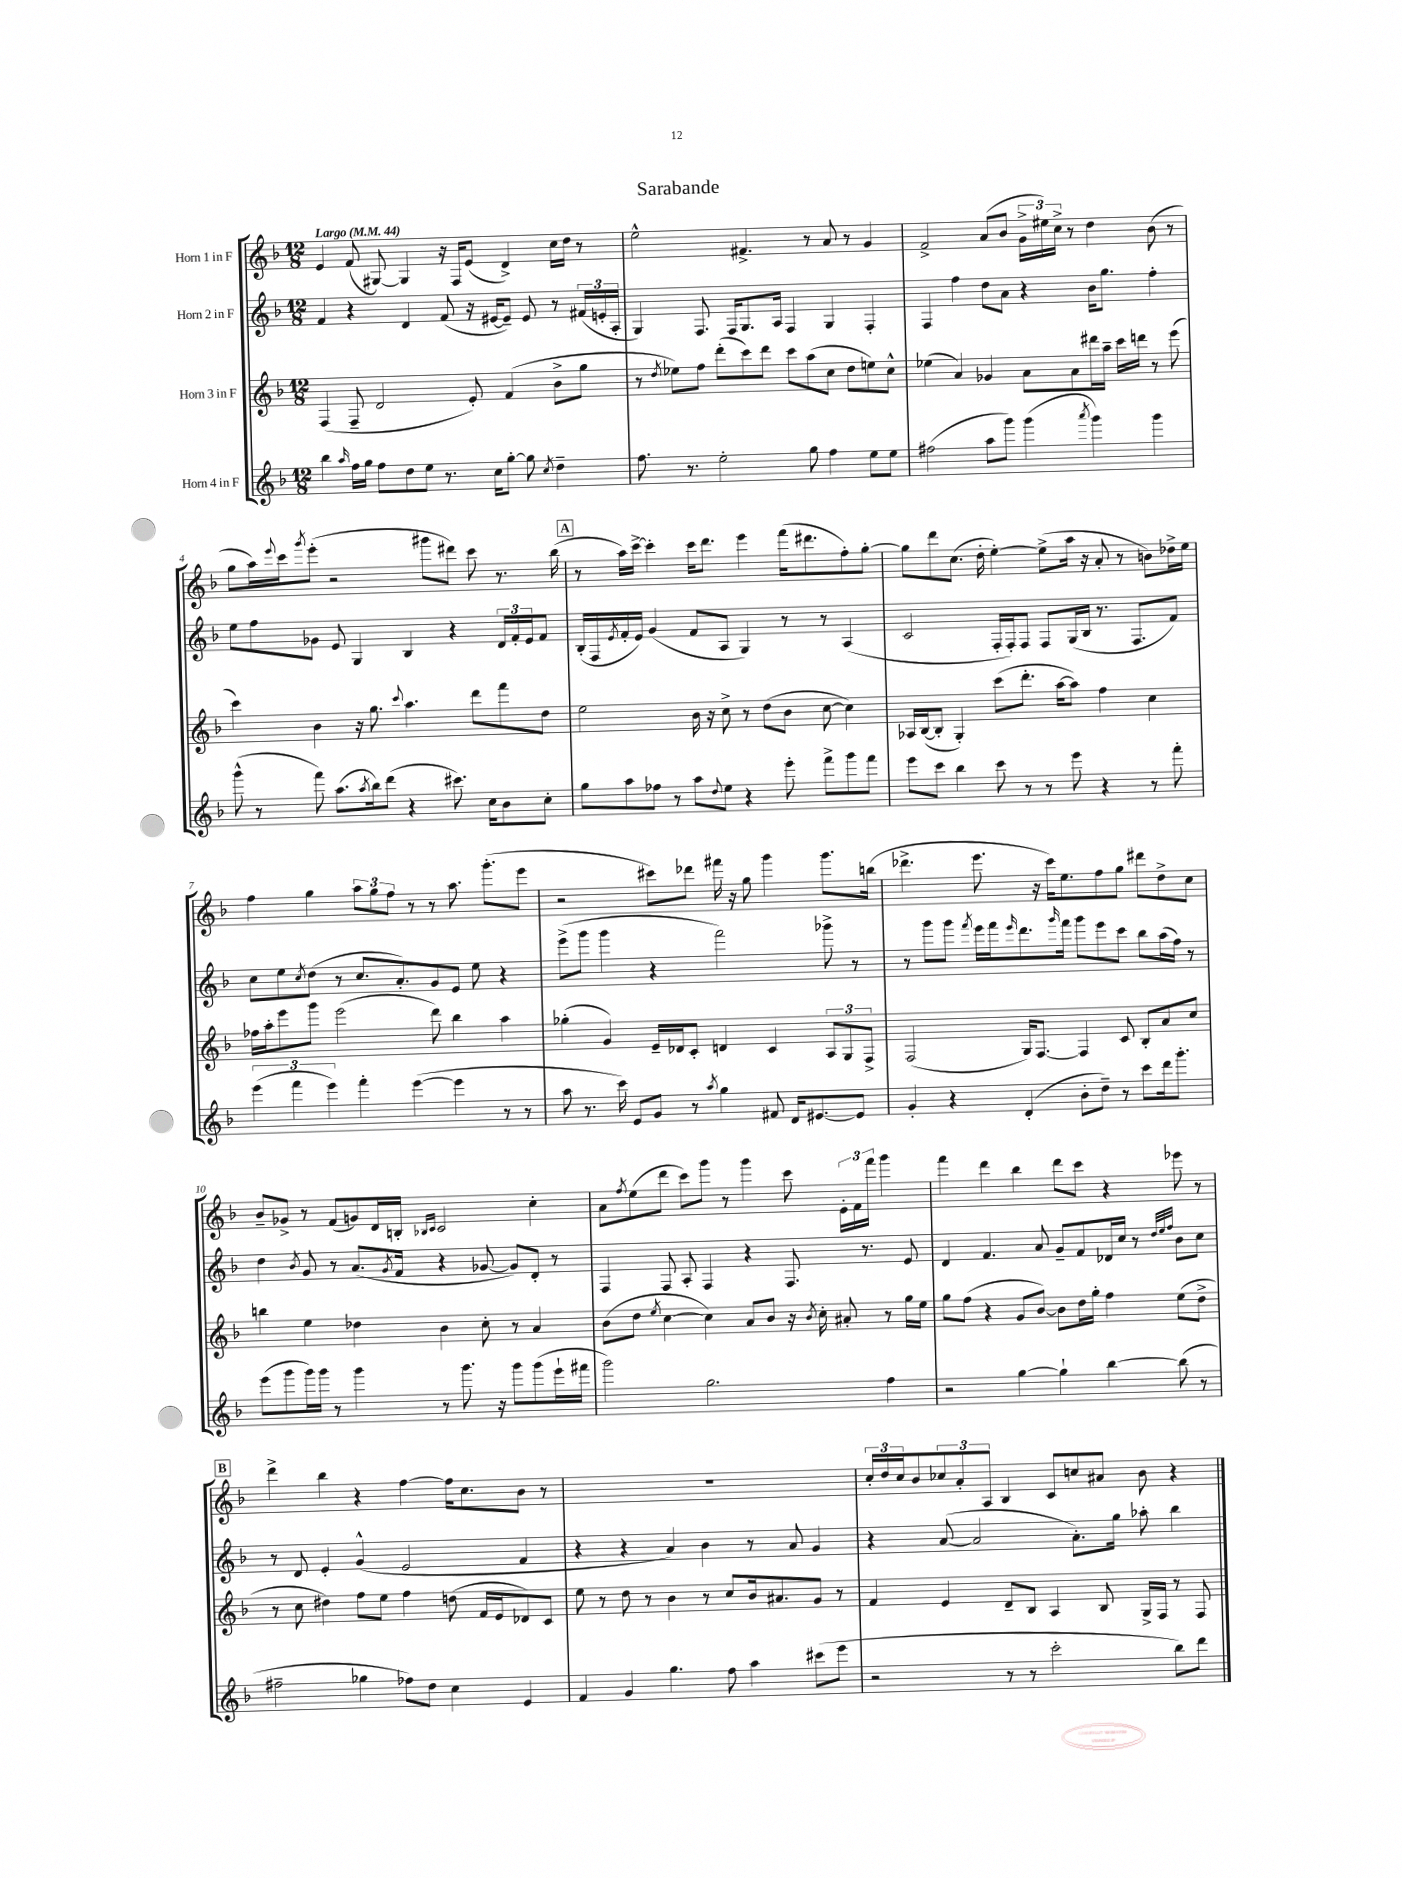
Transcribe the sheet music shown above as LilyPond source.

\header { title = "Sarabande" }
<<
\new StaffGroup <<
\new Staff = "s0" \with { instrumentName = "Horn 1 in F" } {
    \clef treble \key f \major \numericTimeSignature \time 12/8 \tempo "Largo" 4 = 44
    e'4 f'8( gis8~) gis4 r16 f16 e'8( d'4->) c''16 d''16 r8 |
    e''2-^ fis'4.-> r8 a'8 r8 g'4 |
    f'2-> a'8( bes'8 \tuplet 3/2 { g'16-> eis''16) c''16-> } r8 d''4 bes'8( r8 |
    g''8 a''16) \appoggiatura { e'''8 } c'''16 \acciaccatura { g'''8 } e'''8-.( r2 gis'''8 dis'''8) c'''8 r8. bes''16( |
    \mark \markup { \box "A" } r8 a''16) c'''16~-> c'''4-. c'''16 d'''8. e'''4 f'''16( dis'''8. f''8-.) g''8~-. |
    g''8 d'''8 c''8.( d''16-. e''4~-.) e''8->( a''16 r16 a'8-. r8 b'8) des''16-> e''16 |
    f''4 g''4 \tuplet 3/2 { a''8 g''8 f''8 } r8 r8 a''8. g'''8.-.( e'''8 |
    r2 cis'''8) des'''8 fis'''16 r16 g''8 g'''4 g'''8. b''16( |
    des'''4.-> e'''8. r16 c'''16) e''8. f''8 g''8 dis'''8 d''8-> c''8 |
    bes'8-- ges'8-> r8 f'8( g'8) d'16 b16-. \grace { bes16 c'16 } c'2 c''4-. |
    a'8 \acciaccatura { f''8 } e''8( d'''8 c'''8) g'''8 r8 g'''4 c'''8 \tuplet 3/2 { e'16-. f'16 f'''16 } g'''4 |
    f'''4 d'''4 bes''4 d'''8 c'''8 r4 ees'''8 r8 |
    \mark \markup { \box "B" } d'''4-> bes''4 r4 f''4~ f''16 c''8. bes'8 r8 |
    R1. |
    \tuplet 3/2 { c''16-. d''16 c''16 } bes'8 \tuplet 3/2 { ces''8 a'8-. a8 } bes4 c'8 c''8 ais'8 bes'8 r4 \bar "|." |
}
\new Staff = "s1" \with { instrumentName = "Horn 2 in F" } {
    \clef treble \key f \major \numericTimeSignature \time 12/8
    f'4 r4 d'4 f'8( r16 eis'16~ eis'8--) eis'8 r8 \tuplet 3/2 { fis'16( e'16-. a16-. } |
    g4) f8. f16 g8. a16 f4 g4 f4-. |
    f4 f''4 d''8 a'8 r4 bes'16 g''8. f''4-. |
    e''8 f''8 ges'8 e'8 g4 bes4 r4 \tuplet 3/2 { d'16 f'16-. e'16 } f'8 |
    \mark \markup { \box "A" } bes16-.( f16 \acciaccatura { e'8 } f'16-. e'16) g'4( f'8 a8 g4) r8 r8 a4( |
    c'2 f16-. f16-.) f8 f8 g16( bes16 r8. f8. f'8) |
    c''8 e''8 \acciaccatura { c''8 } d''8( r8 c''8. a'8.-.) g'8 e'8 e''8 r4 |
    e'''8->( g'''8 g'''4 r4 f'''2) ges'''8-> r8 |
    r8 g'''8 g'''8 \acciaccatura { f'''8 } e'''16 f'''16 \grace { e'''16 } d'''8. \grace { g'''16 } f'''16 g'''8 e'''8 c'''8 bes''8 a''16( f''16) r8 |
    d''4 \acciaccatura { bes'8 } g'8 r8 a'8.( \acciaccatura { g'8 } f'16 r4 ges'8~ ges'8) d'8-. r8 |
    f4 f8 a8-. f4 r4 f8. r8. e'8 |
    d'4 f'4. a'8 g'8-- f'8 des'16 c''16 r8 \grace { d''32 e''32 f''32 } bes'8 c''8 |
    \mark \markup { \box "B" } r8 d'8 e'4-. g'4-^( e'2 f'4 |
    r4 r4 a'4) bes'4 r8 a'8 g'4 |
    r4 a'8~( a'2 a'8.-.) g''16 aes''8-. bes''4 \bar "|." |
}
\new Staff = "s2" \with { instrumentName = "Horn 3 in F" } {
    \clef treble \key f \major \numericTimeSignature \time 12/8
    f4( f8-- d'2 e'8-.) f'4( bes'8-> g''8 |
    r8 \acciaccatura { d''8 } ees''8) f''8 d'''8-.( c'''8) d'''8 c'''8 a''8( c''8 d''8 e''8) c''8-^ |
    ees''4( a'4) ges'4 a'8 a'8 dis'''16 a''16-- c'''16 d'''16 r8 e'''8( |
    c'''4) bes'4 r16 g''8. \appoggiatura { c'''8 } a''4. d'''8 f'''8 d''8 |
    \mark \markup { \box "A" } e''2 bes'16 r16 c''8-> r8 d''8( bes'8 c''8~ c''4) |
    aes16 bes16~( bes8-. g4-.) c'''8( d'''8.-. a''16~ a''8) f''4 c''4 |
    fes''16 a''16-. e'''8 g'''8 e'''2( d'''8) bes''4 a''4 |
    ges''4-.( g'4) e'16-- des'16 c'8-. d'4 c'4 \tuplet 3/2 { a8 g8 f8-> } |
    f2( g16) f8.~ f4 c'8 bes8-. a'8 c''8 |
    b''4 e''4 des''4 bes'4 c''8-. r8 a'4 |
    bes'8( d''8 \acciaccatura { e''8 } c''4~ c''4) a'8 bes'8 r16 \acciaccatura { bes'8 } c''16-. ais'8-. r8 g''16 e''16 |
    g''8 f''8( r4 g'8 bes'8~) bes'8 d''16 g''16-. f''4 e''8( d''8-> |
    \mark \markup { \box "B" } r8 c''8 dis''4) f''8 e''8 f''4 d''8( f'16 e'16 des'8) c'8 |
    e''8 r8 d''8 r8 bes'4 r8 c''8 bes'16 ais'8. g'8 r8 |
    f'4 e'4 d'8-- bes8 a4 bes8 g16-> f16 r8 f8 \bar "|." |
}
\new Staff = "s3" \with { instrumentName = "Horn 4 in F" } {
    \clef treble \key f \major \numericTimeSignature \time 12/8
    bes''4 \grace { a''16 } f''16 g''16 f''8 d''8 e''8 r8. c''16 g''8~-. g''8 \acciaccatura { c''8 } d''4-- |
    f''8. r8. e''2-. g''8 f''4 e''8 e''8 |
    fis''2( a''8 g'''8) g'''4( \acciaccatura { a'''8 } g'''4) g'''4 |
    g'''8-^( r8 f'''8) a''8.( \acciaccatura { a''8 } bes''16) d'''8( r4 cis'''8.) c''16 bes'8 c''8-. |
    \mark \markup { \box "A" } g''8 a''8 fes''8 r8 a''8 \appoggiatura { d''8 } e''8 r4 e'''8-. f'''8-> g'''8 f'''8 |
    e'''8 c'''8 bes''4 c'''8 r8 r8 e'''8 r4 r8 f'''8-. |
    \tuplet 3/2 { e'''4( f'''4 e'''4) } f'''4-. e'''4~( e'''4 r8 r8 |
    a''8 r8. c'''16) e'8 g'8 r8 \acciaccatura { a''8 } g''4 fis'8 d'16 eis'8.~ eis'8 |
    g'4-. r4 d'4-.( bes'8-. d''8--) r8 c'''8 d'''16 g'''8.-. |
    e'''8( g'''8 g'''16) g'''16 r8 g'''4 r8 g'''8. r16 g'''8 g'''8( e'''16-! fis'''16 |
    g'''2) g''2. f''4 |
    r2 g''4~ g''4-! bes''4~ bes''8( r8 |
    \mark \markup { \box "B" } fis''2-- ges''4 fes''8) d''8 c''4 e'4 |
    f'4 g'4 g''4. f''8 a''4 cis'''8( e'''8 |
    r2 r8 r8 c'''2-. bes''8) d'''8 \bar "|." |
}
>>
>>
